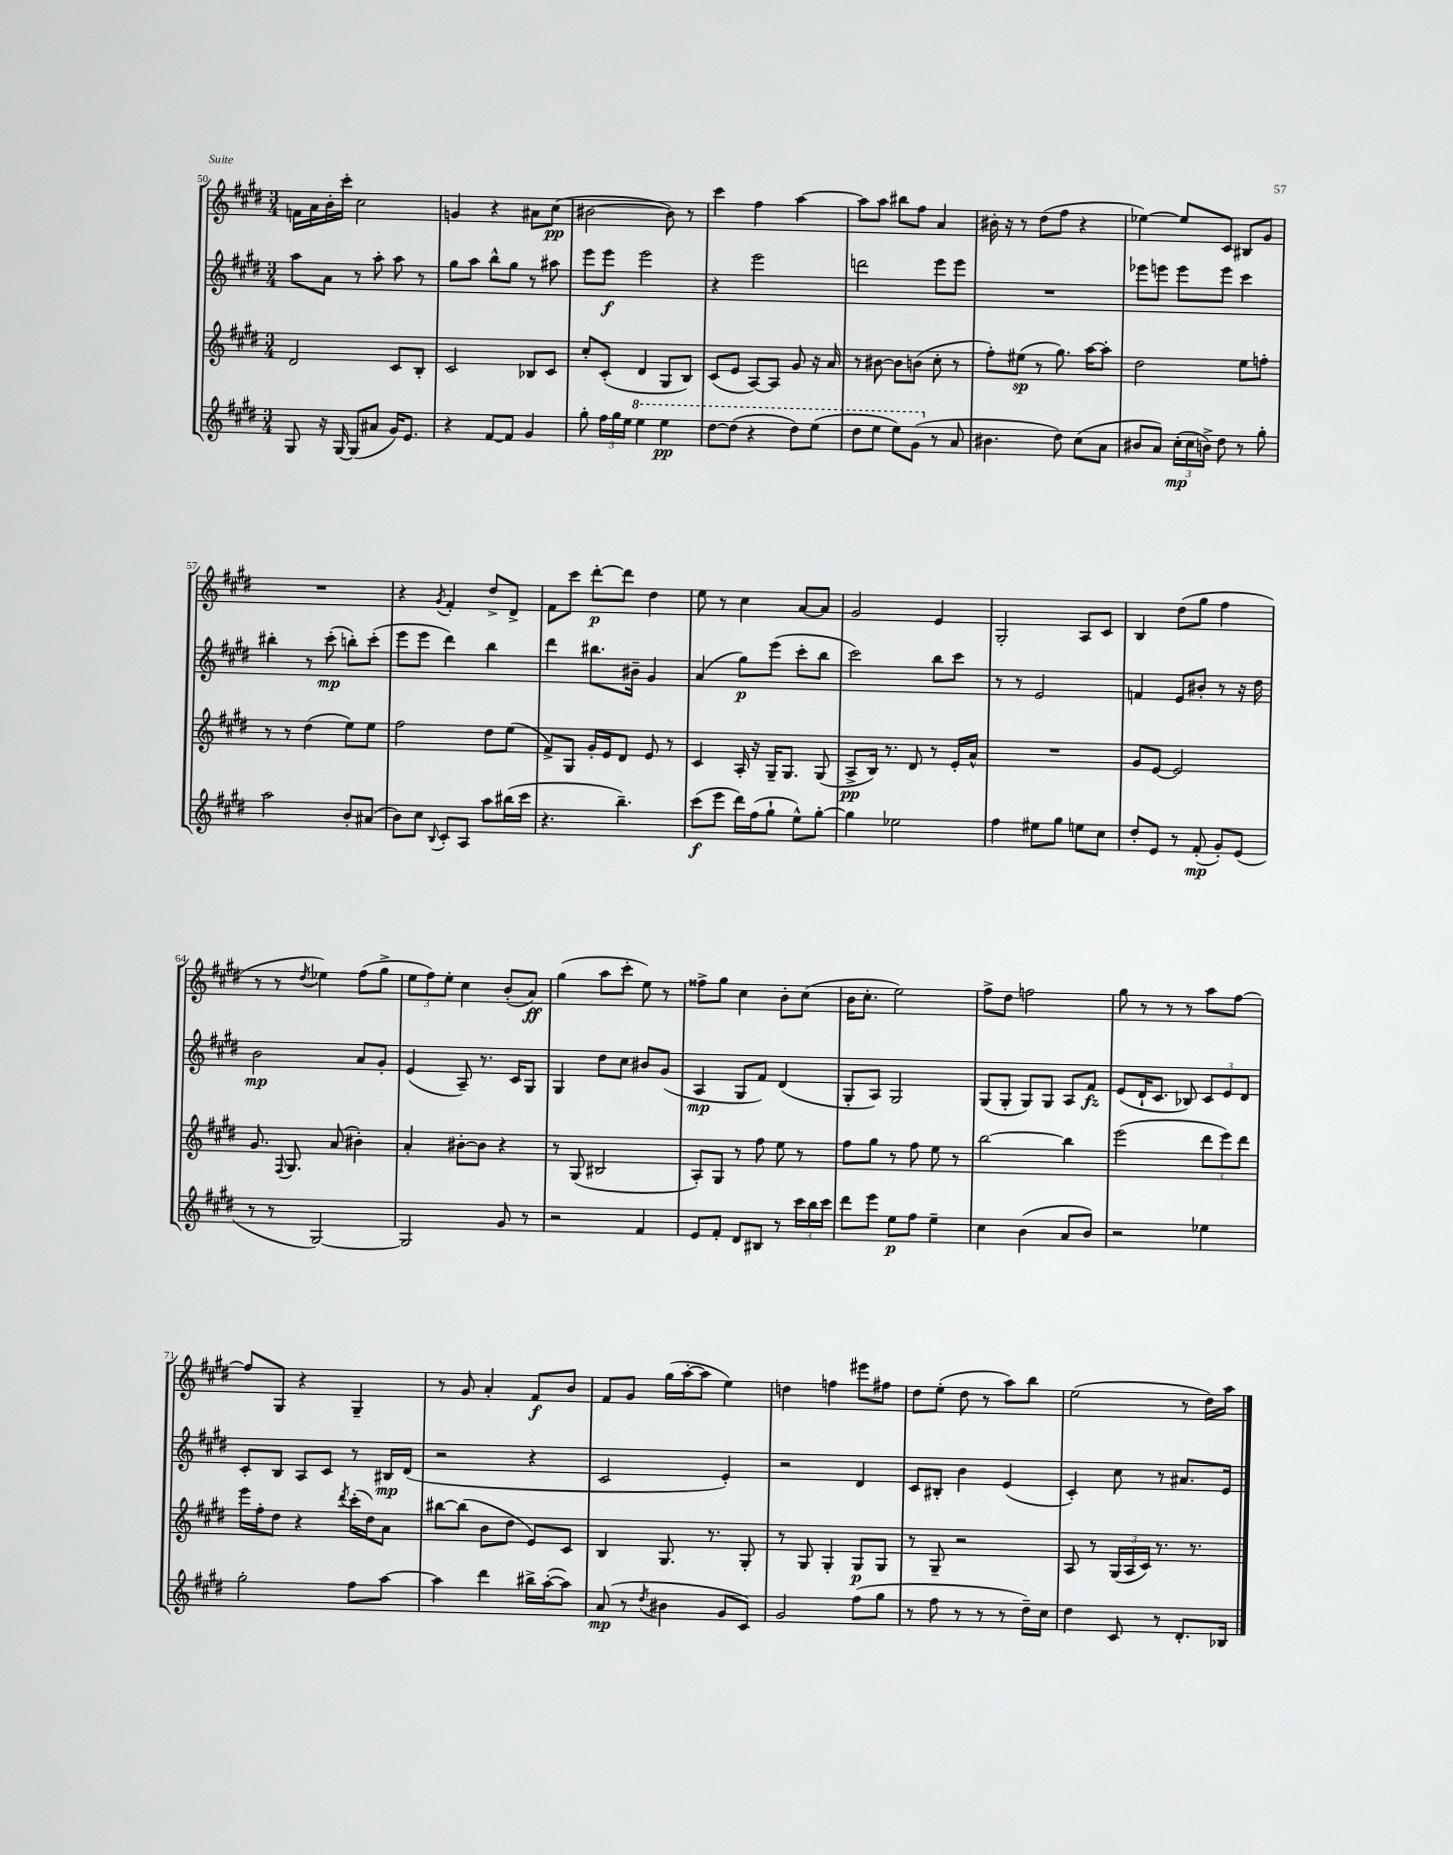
<<
\new StaffGroup <<
\new Staff = "s0" {
    \clef treble \key e \major \numericTimeSignature \time 3/4
    \autoBeamOff f'16[ a'16 b'16-. cis'''16]-. cis''2 |
    g'4 r4 ais'8[ cis''8]\pp( |
    bis'2~ bis'8) r8 |
    cis'''4 fis''4 a''4~ |
    a''8[ a''8] bis''8[ fis''8] a'4 |
    bis'16-. r16 r8 dis''8[( fis''8] r4 |
    ees''4~) ees''8[ cis'8] bis8[ gis'8] |
    R2. |
    r4 \acciaccatura { gis'8 } fis'4-. dis''8[-> dis'8]-> |
    fis'8[ cis'''8] dis'''8[~-.\p dis'''8] dis''4 |
    e''8 r8 cis''4 a'8[~ a'8] |
    gis'2 e'4 |
    gis2-. a8[ cis'8] |
    b4 dis''8[( gis''8] fis''4 |
    r8 r8 \acciaccatura { dis''8 } ees''4) fis''8[( gis''8]-> |
    \tuplet 3/2 { e''8[ fis''8) e''8]-. } cis''4 b'8[-.( a'8]\ff) |
    gis''4( a''8[ cis'''8]-. e''8) r8 |
    fisis''8[-> gis''8] cis''4 b'8[-. cis''8]( |
    b'16[ cis''8.]-. e''2) |
    fis''8[-> dis''8] f''2 |
    gis''8 r8 r8 r8 a''8[ fis''8]~ |
    fis''8[ gis8] r4 gis4-- |
    r8 gis'8 a'4-. fis'8[\f b'8] |
    fis'8[ gis'8] gis''16[( a''16~-. a''8] e''4) |
    d''4 f''4 eis'''8[ fis''8] |
    dis''8[ e''8]-.( dis''8 r8 a''8[) b''8] |
    e''2( r8 dis''16[) a''16] \bar "|." |
}
\new Staff = "s1" {
    \clef treble \key e \major \numericTimeSignature \time 3/4
    \autoBeamOff a''8[ a'8] r8 a''8-. a''8 r8 |
    gis''8[ a''8] b''8[-^ gis''8] r8 ais''8 |
    e'''8[ e'''8]\f e'''2 |
    r4 e'''2 |
    d'''2 e'''8[ e'''8] |
    R2. |
    ees'''8[ e'''8] e'''8[ e'''8] cis'''4 |
    bis''4-. r8 cis'''8-.\mp( b''8[-.) cis'''8]-.( |
    e'''8[ e'''8] dis'''4) b''4 |
    dis'''4 bis''8.[ bis'16]-- gis'4 |
    a'4( gis''8[\p) e'''8]( cis'''8[-. b''8] |
    cis'''2) b''8[ cis'''8] |
    r8 r8 e'2 |
    f'4 e'8[ bis'8]-. r8 r16 dis''16 |
    b'2\mp a'8[ gis'8]-. |
    e'4( a8--) r8. cis'16[ gis8] |
    gis4 dis''8[ cis''8] bis'8[ gis'8]( |
    a4\mp gis8[ fis'8]) dis'4( |
    gis8[-. a8]) gis2 |
    gis8[( gis8]-. gis8[) gis8] a8[ fis'8]\fz |
    e'8[( dis'16-! cis'8.] bes8) \tuplet 3/2 { cis'8[ e'8 dis'8] } |
    cis'8[-. b8] a8[ cis'8] r8 bis16[\mp dis'16]( |
    r2 r4 |
    cis'2 e'4-.) |
    r2 dis'4 |
    cis'8[ bis8]-. b'4 e'4( |
    cis'4-.) cis''8 r8 ais'8.[ e'16] \bar "|." |
}
\new Staff = "s2" {
    \clef treble \key e \major \numericTimeSignature \time 3/4
    \autoBeamOff dis'2 cis'8[ b8]-. |
    cis'2 bes8[ cis'8] |
    cis''8[-. cis'8]-.( dis'4 gis8[ b8]) |
    cis'8[( e'8] a8[~) a8] gis'8 r16 a'16 |
    r8 bis'8~ bis'8[ b'8]( cis''8-. r8 |
    fis''8[-.) eis''8]\sp( r8 gis''8.) a''16[~ a''8]-. |
    dis''2 e''8[ f''8]-. |
    r8 r8 dis''4( e''8[) e''8] |
    fis''2 dis''8[ e''8]( |
    fis'8[->) gis8] gis'16[-. e'16 dis'8] e'8 r8 |
    cis'4 a16-. r16 gis16[-- gis8.] gis8( |
    a8[->\pp b16]) r8. dis'8 r8 e'16[-. a'16]-^ |
    R2. |
    gis'8[ e'8]~ e'2 |
    gis'8. \appoggiatura { fis8 } gis8. a'8( bis'4-.) |
    a'4-. bis'8[~-. bis'8] r4 |
    r8 gis8( bis2 |
    a8[-.) gis8] r8 fis''8 e''8 r8 |
    fis''8[ gis''8] r8 fis''8 e''8 r8 |
    b''2~ b''4 |
    e'''2( \tuplet 3/2 { dis'''8[ e'''8) dis'''8] } |
    e'''16[ fis''16-. dis''8] r4 \acciaccatura { dis'''8 } cis'''16[-.( dis''16) a'8] |
    bis''8[~ bis''8]( b'8[ dis''8] e'8[) cis'8] |
    b4 gis8. r8. gis8-. |
    r8 gis8 gis4-. gis8[\p gis8] |
    r8 gis8-- r2 |
    a8 r8 \tuplet 3/2 { gis16[( a16 cis'16]) } r8. r8. \bar "|." |
}
\new Staff = "s3" {
    \clef treble \key e \major \numericTimeSignature \time 3/4
    \autoBeamOff gis8 r16 gis16~ gis8[( ais'8] gis'16[) e'8.] |
    r4 fis'8[~ fis'8] gis'4 |
    gis''8-. \tuplet 3/2 { fis''16[ gis''16 e''16] } \ottava #1 e'''4 e'''4\pp |
    dis'''8[~ dis'''8]( r4 dis'''8[) e'''8]( |
    dis'''8[ e'''8] e'''8[) gis''8]( \ottava #0 r8 a'8 |
    bis'4. dis''8) cis''8[( a'8] |
    bis'8[ a'8]) \tuplet 3/2 { cis''16[-.\mp( cis''16 b'16]->) } dis''8 r8 gis''8-. |
    a''2 b'8[-. ais'8]( |
    b'8[) cis''8] \appoggiatura { b8 } cis'8[-. a8] a''8[ bis''16( cis'''16] |
    r4. b''4.--) |
    cis'''8[\f( e'''8] dis'''16[) fis''16( gis''8]-! e''8[-^) gis''8]~-. |
    gis''4 ees''2 |
    fis''4 eis''8[ gis''8] e''8[ cis''8] |
    dis''8[-. e'8] r8 fis'8-.\mp( gis'8[-.) e'8]( |
    r8 r8 gis2~) |
    gis2 gis'8 r8 |
    r2 fis'4 |
    e'8[ fis'8]-. dis'8[ bis8] r8 \tuplet 3/2 { cis'''16[ b''16 cis'''16] } |
    dis'''8[ e'''8] e''8[\p fis''8] e''4-- |
    cis''4 b'4( a'8[ b'8]) |
    r2 ees''4 |
    gis''2-. fis''8[ a''8]~ |
    a''4 dis'''4 bis''16[-> a''16~-.( a''8]) |
    a'8\mp( r8 \acciaccatura { dis''8 } bis'4 gis'8[ cis'8]) |
    gis'2 fis''8[( gis''8] |
    r8 fis''8 r8 r8 r8 dis''16[--) cis''16] |
    dis''4 cis'8 r8 dis'8.[-. bes16] \bar "|." |
}
>>
>>
\layout { \context { \Score currentBarNumber = #50 } }
